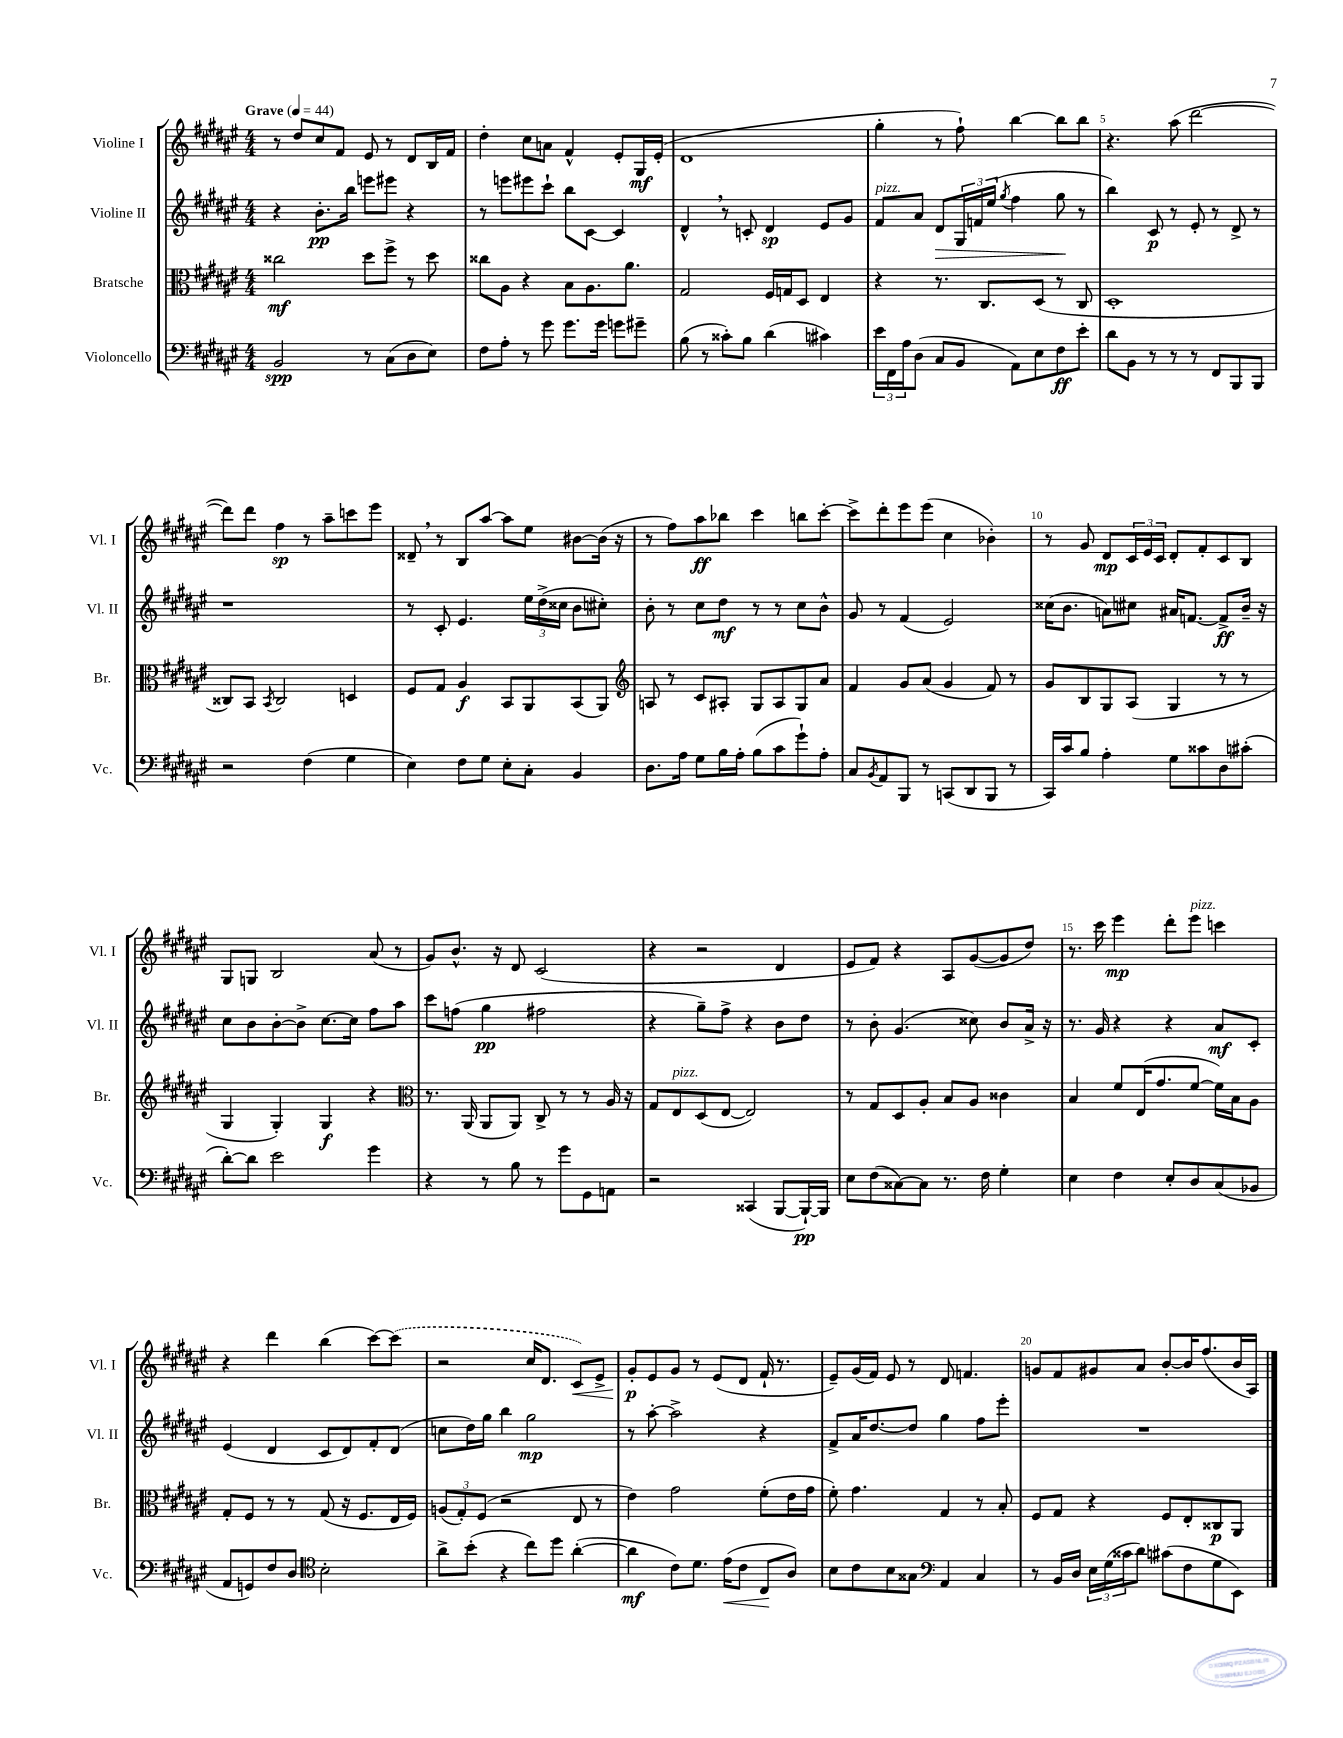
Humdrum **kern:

**kern	**kern	**kern	**kern
*staff4	*staff3	*staff2	*staff1
*clefF4	*clefC3	*clefG2	*clefG2
*k[f#c#g#d#a#e#]	*k[f#c#g#d#a#e#]	*k[f#c#g#d#a#e#]	*k[f#c#g#d#a#e#]
*M4/4	*M4/4	*M4/4	*M4/4
*MM44	*MM44	*MM44	*MM44
2BB	2cc##	4r	8r
.	.	.	8dd#
.	.	8.b'	8cc#
.	.	.	8f#
.	.	16bb	.
8r	8dd#	8eee	8e#
(8C#	8ff#^	8eee#	8r
8D#	8r	4r	8d#
8E#)	8dd#	.	16B
.	.	.	16f#
=	=	=	=
8F#	8cc##	8r	4dd#'
8A#'	8A#	8eee	.
8r	4r	8eee#	8cc#
8g#	.	8ccc#`	8a
8.g#	8B	8bb	4f#^^
.	8.A#	[8c#	.
16g#	.	.	.
8g	.	4c#]	8e#'
.	8.a#	.	.
8g#~	.	.	16G#
.	.	.	(16e#'
=	=	=	=
(8B	2G#	4d#^^	1d#
8r	.	.	.
8c##')	.	8r	.
8B	.	8c'	.
(4d#	16F#	4d#	.
.	16G	.	.
.	8D#	.	.
4c#)	4E#	8e#	.
.	.	8g#	.
=	=	=	=
24e#	4r	8f#	4gg#'
24FF#	.	.	.
24A#	.	.	.
(8D#	.	8a#	.
8C#	8.r	8d#	8r
8BB	.	24G#	8ff#`)
.	.	24f	.
.	8.C#	.	.
.	.	(24ee#	.
.	.	8qgg#	.
8AA#)	.	4ff#	[4bb
8E#	(8D#	.	.
8F#	8r	8gg#	8bb]
8e#'	8C#	8r	8bb
=	=	=	=
8d#	1D#'	4bb)	4.r
8BB	.	.	.
8r	.	8c#	.
8r	.	8r	(8aa#
8r	.	8e#'	[2ddd#
8FF#	.	8r	.
8BBB	.	8d#^	.
8BBB	.	8r	.
=	=	=	=
2r	8C##)	1r	8ddd#])
.	8BB	.	8ddd#
.	8qBB	.	.
.	2C##	.	4ff#
(4F#	.	.	8r
.	.	.	8aa#~
4G#	4D	.	8ccc
.	.	.	8eee#
=	=	=	=
4E#)	8F#	8r	8d##~
.	8G#	8c#'	8r
8F#	4A#	4.e#	8B
8G#	.	.	[8aa#
8E#'	8BB	.	8aa#]
8C#'	8AA#	24ee#	8ee#
.	.	(24dd#^	.
.	.	24cc##	.
4BB	(8BB	8b	[8b#
.	8AA#)	8cc#')	(16b#]
.	.	.	16r
=	=	=	=
*	*clefG2	*	*
8.D#	8A	8b'	8r
.	8r	8r	8ff#)
16A#	.	.	.
8G#	8c#	8cc#	8aa#
16B	8A#'	8dd#	8bb-
16A#'	.	.	.
(8B	8G#	8r	4ccc#
8c#	8A#	8r	.
8g#`)	8G#	8cc#	8bb
8A#'	8a#	8b^^	[8ccc#'
=	=	=	=
8C#	4f#	8g#	8ccc#^]
8qBB	.	.	.
8AA#	.	8r	8ddd#'
8BBB	8g#	(4f#	8eee#
8r	(8a#	.	(8eee#
(8CC	4g#	2e#)	4cc#
8DD#	.	.	.
8BBB	8f#)	.	4b-')
8r	8r	.	.
=	=	=	=
16CC#)	8g#	(16cc##	8r
16c#	.	8.b	.
8B	8B	.	8g#
4A#'	8G#	8a)	8d#
.	(8A#	8cc#	24c#
.	.	.	24e#
.	.	.	24c#
8G#	4G#	16a#	8d#'
.	.	[8.f	.
8c##	.	.	8f#'
8D#	8r	8f^]	8c#
(8c#'	8r	16b~	8B
.	.	16r	.
=	=	=	=
[8d#')	4G#	8cc#	8G#
8d#]	.	8b	8G
2e#	4G#')	[8b'	2B
.	.	8b^]	.
.	4G#	[8.cc#	.
.	.	16cc#]	.
4g#	4r	8ff#	(8a#
.	.	8aa#	8r
=	=	=	=
*	*clefC3	*	*
4r	8.r	8ccc#	8g#)
.	.	(8ff	8.b^^
.	(16AA#	.	.
8r	8AA#	4gg#	.
.	.	.	16r
8B	8AA#)	.	8d#
8r	8C#^	2ff#	(2c#
8g#	8r	.	.
8GG#	8r	.	.
8AA	16A#	.	.
.	16r	.	.
=	=	=	=
2r	8G#	4r	4r
.	8E#	.	.
.	(8D#	8gg#~)	2r
.	[8E#	8ff#^	.
(4CC##	2E#])	4r	.
[8BBB	.	8b	4d#
16BBB`_)	.	8dd#	.
16BBB]	.	.	.
=	=	=	=
8E#	8r	8r	8e#
(8F#	8G#	8b'	8f#)
[8C##)	8D#	(4.g#	4r
8C##]	8A#'	.	.
8.r	8B	.	8A#
.	8A#	8cc##)	([8g#
16F#	.	.	.
4G#'	4c##	8b	8g#]
.	.	16a#^	8dd#)
.	.	16r	.
=	=	=	=
4E#	4B	8.r	8.r
.	.	16g#	16ccc#
4F#	8f#	4r	4eee#
.	(16E#	.	.
.	8.g#	.	.
8E#'	.	4r	8ddd#'
8D#	[8f#	.	8eee#
(8C#	16f#])	8a#	4ccc
.	16B	.	.
8BB-	8A#	8c#'	.
=	=	=	=
8AA#	8G#'	(4e#	4r
8GG)	8F#	.	.
8F#	8r	4d#	4ddd#
8D#	8r	.	.
*clefC4	*	*	*
2B'	(8G#	8c#	(4bb
.	16r	8d#)	.
.	8.F#	.	.
.	.	8f#'	[8ccc#)
.	16E#	(8d#	(8ccc#]
.	16F#)	.	.
=	=	=	=
8a#^	(12A	8cc	2r
.	12G#')	.	.
(8b'	.	16dd#)	.
.	(12F#	.	.
.	.	16gg#	.
4r	2r	4bb	.
8cc#)	.	2gg#	16cc#
.	.	.	8.d#
8dd#	.	.	.
([4a#'	8E#	.	8c#)
.	8r	.	8e#^
=	=	=	=
4a#]	4e#)	8r	8g#'
.	.	[8aa#'	8e#
8c#)	2g#	2aa#^]	8g#
8.d#	.	.	8r
.	.	.	(8e#
(16e#	.	.	.
8c#	.	.	8d#
8C#	(8f#'	4r	16f#`
.	.	.	8.r
8A#)	16e#	.	.
.	16g#	.	.
=	=	=	=
8B	8f#')	8f#^	8e#~)
8c#	4.g#	16a#	(16g#
.	.	[8.dd#	16f#)
8B	.	.	8e#
8G##	.	8dd#]	8r
*clefF4	*	*	*
4AA#	4G#	4gg#	8d#
.	.	.	4.f
4C#	8r	8ff#	.
.	8B'	8eee#'	.
=	=	=	=
8r	8F#	1r	8g
16BB	8G#	.	8f#
16D#	.	.	.
24E#	4r	.	8g#
(24G#	.	.	.
24c##	.	.	.
8d#)	.	.	8a#
(8c#	8F#	.	[8b'
8F#	8E#'	.	16b]
.	.	.	(8.ff#
8G#	8C##	.	.
8EE#)	8AA#	.	16b
.	.	.	16A#)
==	==	==	==
*-	*-	*-	*-
